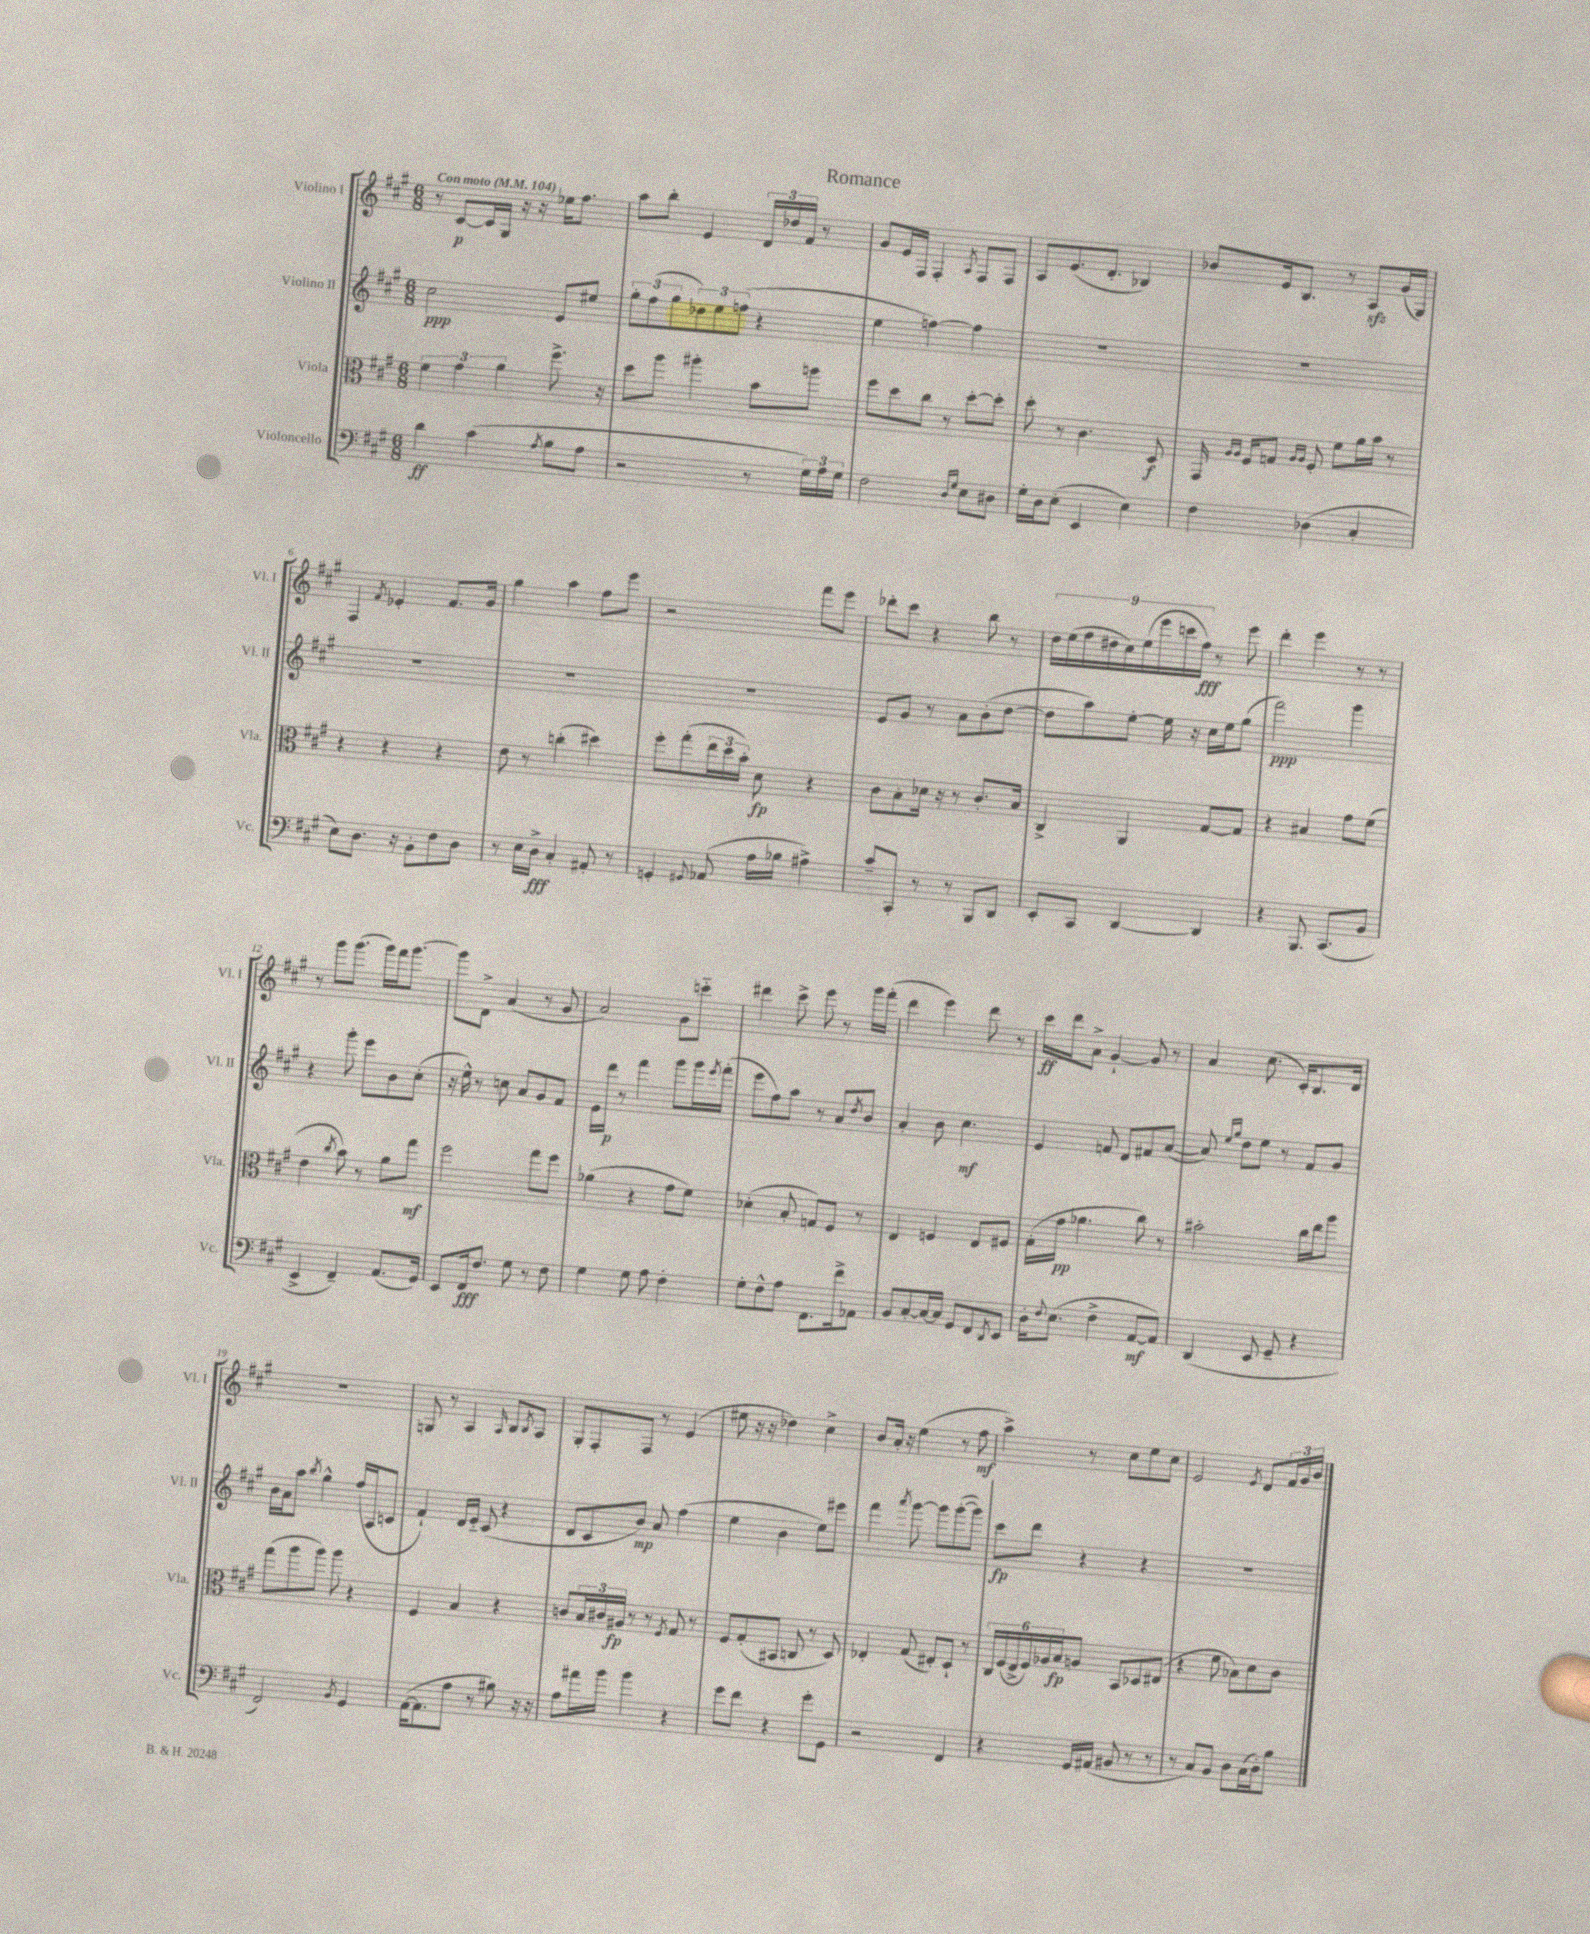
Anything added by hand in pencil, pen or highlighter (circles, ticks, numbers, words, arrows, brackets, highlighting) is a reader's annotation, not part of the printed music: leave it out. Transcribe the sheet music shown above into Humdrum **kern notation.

**kern	**kern	**kern	**kern
*staff4	*staff3	*staff2	*staff1
*clefF4	*clefC3	*clefG2	*clefG2
*k[f#c#g#]	*k[f#c#g#]	*k[f#c#g#]	*k[f#c#g#]
*M6/8	*M6/8	*M6/8	*M6/8
*MM104	*MM104	*MM104	*MM104
4d	6f#	2cc#	8r
.	.	.	[8c#
.	6g#	.	.
(4c#	.	.	16c#]
.	.	.	16G#
.	6a	.	.
.	.	.	16r
.	.	.	16r
8qA	.	.	.
8B	8.ff#^	8e	16ee-
.	.	.	8.ff#
8A	.	8ee#	.
.	16r	.	.
=	=	=	=
2r	8dd	12gg#'	8aa
.	.	(12ff#	.
.	8aa	.	8bb'
.	.	12gg#	.
.	4aa#'	12dd-)	4e
.	.	12ee	.
.	.	(12ff	.
8r	8b	4r	24d
.	.	.	24dd-
.	.	.	24f#
24G#)	8aa	.	8r
24A	.	.	.
24G#	.	.	.
=	=	=	=
2F#	8ff#	4ee	8g#
.	8dd	.	16e
.	.	.	16F#
.	8cc#	[4ff)	4F#'
.	8r	.	.
16qqD	.	.	.
16qqG#	.	.	8qA
8E	[8dd'	4ff]	8F#
8D#	8dd']	.	8F#
=	=	=	=
16G#'	8dd'	2.r	8A
16D	.	.	.
(8E'	8r	.	(8.e
4EE	4.c#	.	.
.	.	.	8.d'
4E)	.	.	4B-)
.	8D	.	.
=	=	=	=
4F#	16GG#	2.r	8b-
.	16qqA	.	.
.	16qqA	.	.
.	16F#	.	.
.	8G	.	16e
.	.	.	8.B
.	16qqA	.	.
.	16qqA	.	.
(4D-	8F#'	.	.
.	8f#	.	8r
4C#'	16a	.	8A
.	16b	.	.
.	8r	.	(16g#
.	.	.	16G#)
=	=	=	=
8E)	4r	2.r	4F#
8.D	.	.	.
.	.	.	8qf#
.	4r	.	4e-'
16r	.	.	.
8BB'	.	.	.
8F#	4r	.	8.f#
8D	.	.	.
.	.	.	16g#
=	=	=	=
8r	8e	2.r	4gg#
16E	8r	.	.
16D^	.	.	.
4C#'	(4cc'	.	4aa
8AA#'	4dd#)	.	8ff#
8r	.	.	8eee
=	=	=	=
4GG'	8ff#'	2.r	2r
.	(8gg#'	.	.
8qqGG#	.	.	.
(8AA-	24ee	.	.
.	24dd	.	.
.	24b')	.	.
16A	8d	.	.
16B-	.	.	.
4A#^)	4r	.	8fff#
.	.	.	8eee
=	=	=	=
8c#~	8c#	8e	8ddd-'
8CC#'	8B'	8g#	8ccc#
8r	16d-	8r	4r
.	16r	.	.
8r	8r	8a	.
8BBB	8.c#'	(8b'	8bb
8DD	.	[8dd	8r
.	16B	.	.
=	=	=	=
8EE'	4C#^	8dd]	18dd
.	.	.	(18ee
.	.	.	18ff#
8CC#	.	8aa)	.
.	.	.	18dd#
.	.	.	18cc#)
[4DD	4AA	[8ee'	.
.	.	.	(18ee
.	.	.	18eee
.	.	16ee]	.
.	.	.	18ccc
.	.	16r	.
.	.	.	18ff#)
4DD]	[8G#	16cc#	8r
.	.	16ee	.
.	8G#]	(8gg#	8eee
=	=	=	=
4r	4r	2fff#)	4ddd'
8.BBB	4B#	.	4eee
(8.CC#	.	.	.
.	8g#	4ggg#	8r
8BB	(8f#	.	8r
=	=	=	=
4EE^	4e	4r	8r
.	.	.	8ggg#
.	8qcc#	.	.
4FF#~)	8b)	8ggg#'	(8.ggg#
.	8r	8eee	.
.	.	.	16ggg#)
(8.AA	8a	8b	16fff#
.	.	.	[8.ggg#
.	8gg#	(8cc#'	.
16GG#)	.	.	.
=	=	=	=
8EE	2ff#	16r	8ggg#]
.	.	16ee^^)	.
16FF#	.	8r	8d^
8.F#	.	.	.
.	.	8cc	(4a
8G#	.	8a	.
8r	8gg#	8g#	8r
8F#	8ff#	8f#	8g#
=	=	=	=
4G#	(4a-	16e	2a)
.	.	16ddd	.
.	.	8r	.
8G#	4r	4fff#	.
8A	.	.	.
4F#'	8g#	8ggg#	8g#
.	8f#)	16ggg#	8ccc'~
.	.	8qeee	.
.	.	(16fff#'	.
=	=	=	=
8G#'	(4d-'	8eee	4ddd#
8F#^^	.	8ff#)	.
8A	8B'	8aa	8ccc#^
8.FF#	8G)	8r	8eee
.	8F#	8a	8r
16f#^	.	.	.
.	.	8qdd	.
8AA-	8r	8b	16ggg#
.	.	.	(16fff#'
=	=	=	=
8BB	4E	4a'	4ddd
[8C#'	.	.	.
16C#_	4F	8b	4eee)
16C#]	.	.	.
8GG#	.	4.cc#	.
8FF#	8E	.	8ddd
8qDD	.	.	.
8EE	8F#	.	8r
=	=	=	=
16D'	(16G#'	4e	16ccc#
8qqF#	.	.	.
(8.E	16g#	.	16ddd
.	4.a-	.	8a^
4F#^	.	8f	[4g#`
.	.	8d	.
[8AA	8cc#)	8f#	8g#]
8AA])	8r	([8a	8r
=	=	=	=
(4DD	2b#'	8a])	4a
.	.	16qqee	.
.	.	16qqgg#	.
.	.	8dd	.
8EE	.	8ee	(8.cc#
8GG#~	.	8r	.
.	.	.	16c#')
4r	16cc#	8f#	8.B
.	16ee	.	.
.	8aa	8g#	.
.	.	.	16d
=	=	=	=
2FF#)	(8gg#	16b	2.r
.	.	16a	.
.	8aa	8aa	.
.	.	8qbb	.
.	8aa)	4gg#^^	.
.	8aa	.	.
8qBB	.	.	.
4GG#	4r	(16ff#	.
.	.	16A	.
.	.	8c	.
=	=	=	=
([16AA	4F#	4f#`)	8G
8.AA]	.	.	.
.	.	.	8r
8A	4B	16d	4A
.	.	16e'~	.
8r	.	(8c#	.
.	.	.	16qqA
8B#)	4r	4r	8B
.	.	.	8qB
16r	.	.	8A
16r	.	.	.
=	=	=	=
8A	8c	8d	8G#'
16a#	24B	8c#	8F#'
.	24c#	.	.
16b	.	.	.
.	24A#	.	.
4b	8r	8b)	8F#
.	8r	8a	8r
.	8qF#	.	.
4r	8G#	(4ff#	(4e
.	8r	.	.
=	=	=	=
8g#	8F#	4ee	8ee#
8f#	(8G#'	.	16r
.	.	.	16r
4r	8BB#	4b	4dd-)
.	8C	.	.
8g#'	8r	8ee)	4cc#^
8GG#	8D)	8eee#	.
=	=	=	=
2r	4E-'	4fff#	8b
.	.	.	16a'
.	.	.	16r
.	.	8qaaa	.
.	(8G#	[8ggg#	(4ee
.	8E#')	8ggg#]	.
4FF#	8D`	([8ggg#'	8r
.	8r	8ggg#])	8ff#
=	=	=	=
4r	24C#	8ccc#	4aa^)
.	(24F#	.	.
.	24E^	.	.
.	24F#)	8ddd	.
.	24A-	.	.
.	24B	.	.
16GG#	8A	4r	8r
(16AA#	.	.	.
8BB#	8BB	.	8cc#
8r	8D-	4r	8ee
8r	(8E#	.	8cc#
=	=	=	=
8r	4r	2.r	2e
8C#)	.	.	.
8BB	8f#	.	.
8D	8B-)	.	.
.	.	.	8qe
(16C#	8d	.	8d
16D')	.	.	.
8B	8c#	.	24f#
.	.	.	24g#
.	.	.	24b
==	==	==	==
*-	*-	*-	*-
